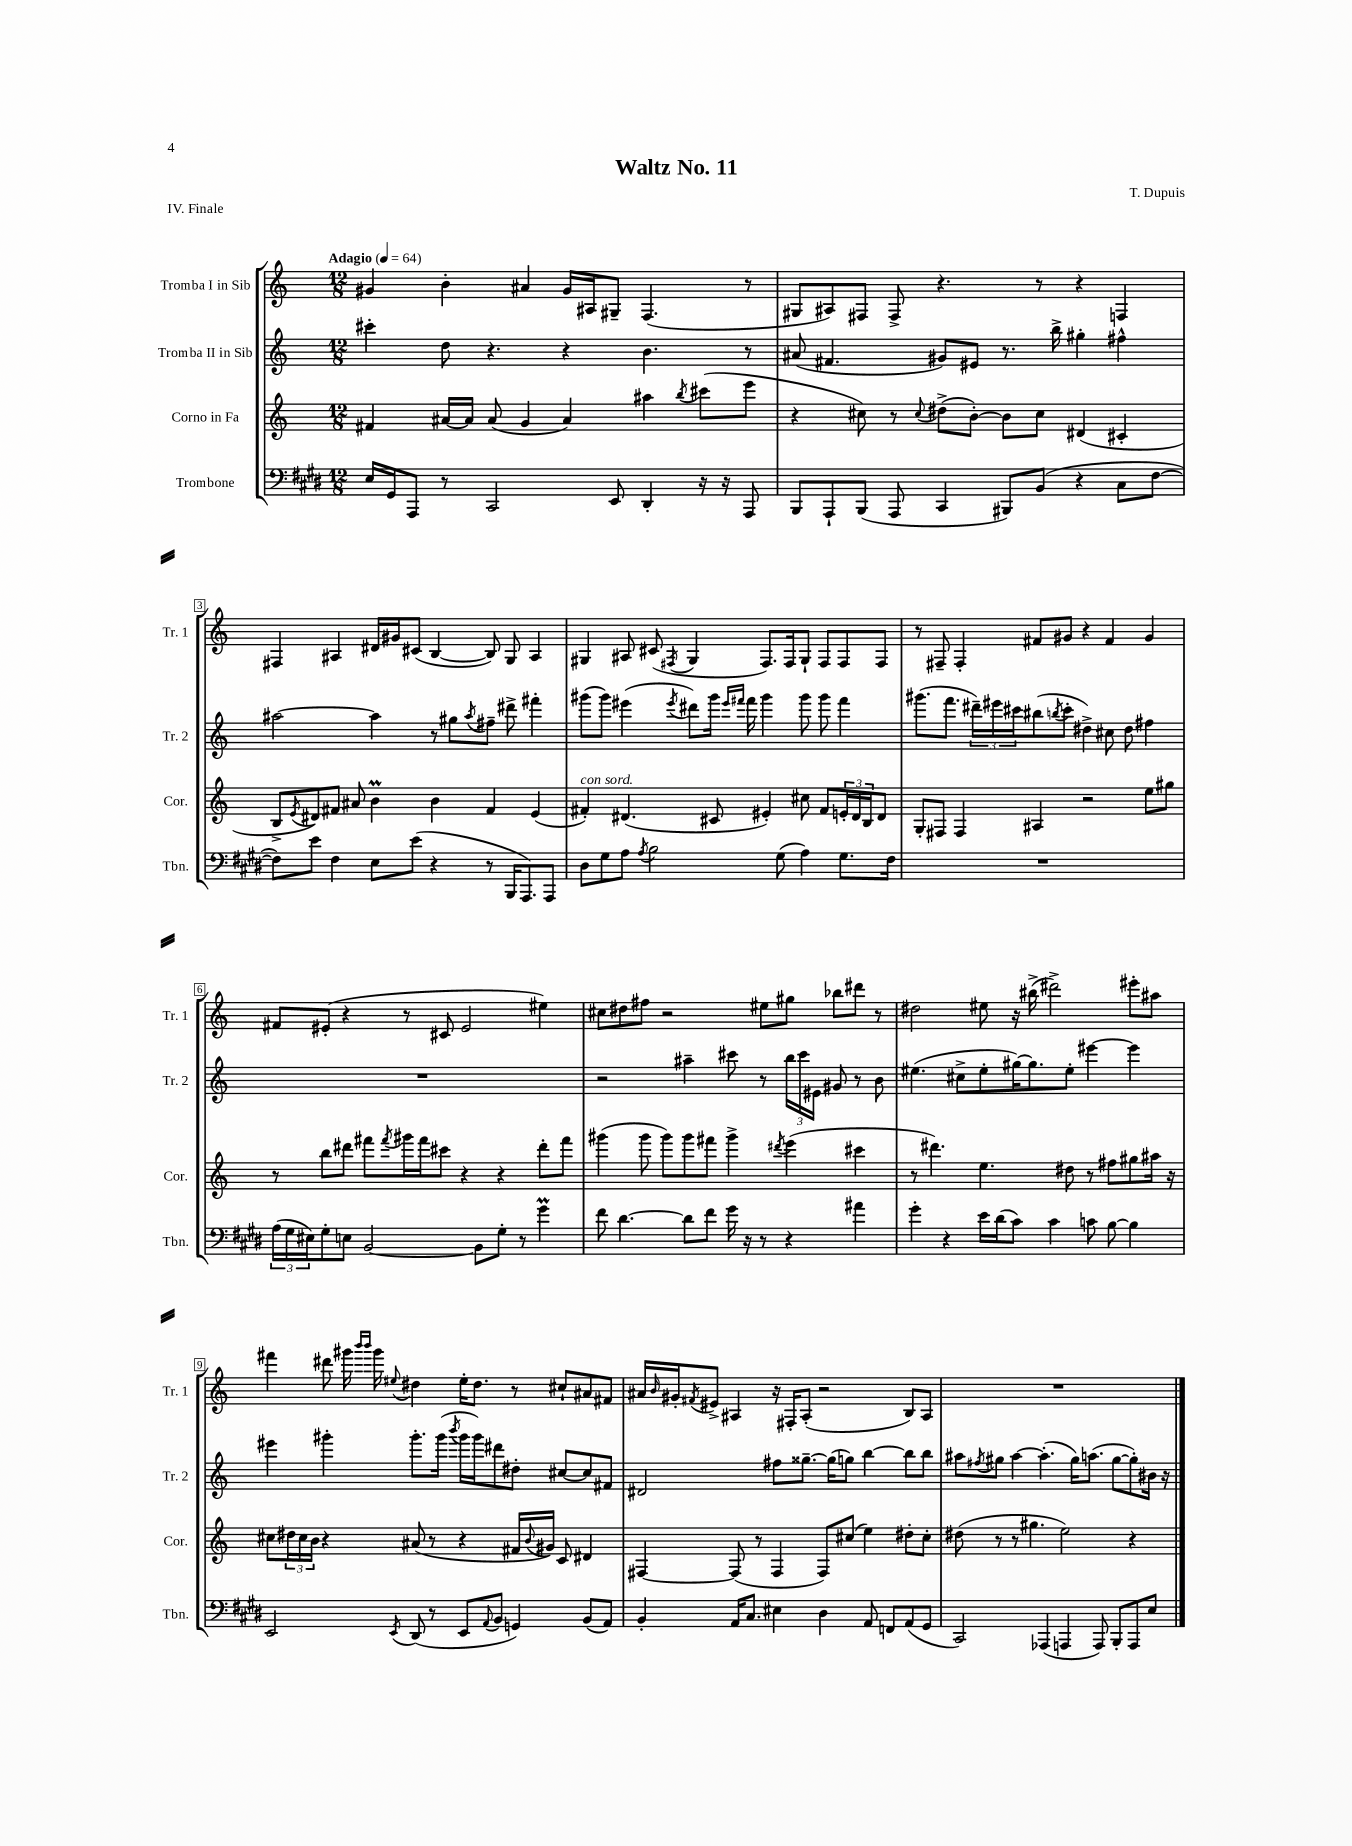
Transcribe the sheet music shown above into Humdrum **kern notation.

**kern	**kern	**kern	**kern
*staff4	*staff3	*staff2	*staff1
*clefF4	*clefG2	*clefG2	*clefG2
*k[f#c#g#d#]	*k[]	*k[]	*k[]
*M12/8	*M12/8	*M12/8	*M12/8
*MM64	*MM64	*MM64	*MM64
16E	4f#	4ccc#'	4g#
16GG#	.	.	.
8AAA	.	.	.
8r	[16a#	8dd	4b'
.	16a#]	.	.
2CC#	(8a#	4.r	.
.	4g	.	4a#
.	4a#)	4r	16g#
.	.	.	16A#
8EE	.	.	8G#~
4DD#'	4aa#	4.b	(4.F
.	8qbb	.	.
16r	(8ccc#	.	.
16r	.	.	.
8AAA	8eee	8r	8r
=	=	=	=
8BBB	4r	(8a#	8G#
8AAA`	.	4.f#	8A#)
(8BBB	8cc#)	.	8F#
8AAA	8r	.	8F#^
.	8qqcc#	.	.
4CC#	(8dd#^	8g#)	4.r
.	[8b')	8e#	.
8BBB#)	8b]	8.r	.
(8BB	8cc#	.	8r
.	.	16bb^	.
4r	(4d#	4gg#'	4r
8C#	4c#'	4ff#^^	4F
[8F#	.	.	.
=	=	=	=
8F#])	8B^	[2aa#	4F#
.	8qe	.	.
8e	8d#)	.	.
4F#	8f#	.	4A#
.	8a#	.	.
8E	4b	4aa#]	16d#
.	.	.	16g#
(8e	.	.	(8c#
4r	4b	8r	[4B
.	.	8gg#	.
.	.	8qaa#	.
8r	4f#	8ff#~	8B])
16BBB	.	8ddd#^	8G
8.AAA)	.	.	.
.	(4e	4fff#'	4A#
8AAA	.	.	.
=	=	=	=
8D#	4f#')	(8ggg#	4G#
8G#	.	8ggg#)	.
8A	(4.d#	(4eee#	8A#
8qA	.	.	.
2B	.	.	(8c#
.	.	8qeee#	8qF#
.	.	8ddd#)	4G#
.	8c#	16ggg#	.
.	.	16qqeee#	.
.	.	16qqfff#	.
.	.	16fff#	.
.	4e#')	4ggg#	8.F#)
(8G#	.	.	.
.	.	.	16F#
4A)	8cc#	8ggg#	8G#`
.	8f#	8ggg#	8F#
8.G#	24e'	4fff#	8F#
.	24d#	.	.
.	24B	.	.
.	8d#	.	8F#
16F#	.	.	.
=	=	=	=
1.r	8G'	(8.ggg#	8r
.	8F#	.	8F#~
.	.	8.fff	.
.	4F#	.	4F#'
.	.	24ddd#~)	.
.	.	24eee#	.
.	.	24ccc#	.
.	4A#	(8bb#	8f#
.	.	8qbb	.
.	.	8ccc#'	8g#
.	2r	4dd#^)	4r
.	.	8cc#	4f#
.	.	8dd#	.
.	8ee	4ff#	4g#
.	8gg#	.	.
=	=	=	=
(24A	8r	1.r	8f#
24G#	.	.	.
24E#)	.	.	.
8G#'	8bb	.	(8e#'
8E	8ddd#	.	4r
[2BB	8fff#	.	.
.	8qfff#	.	.
.	16ggg#	.	8r
.	16fff#	.	.
.	8ccc#	.	8c#
.	4r	.	2e#
8BB]	.	.	.
8G#'	4r	.	.
8r	.	.	.
4g#	8ddd#'	.	4ee#)
.	8fff#	.	.
=	=	=	=
8f#	(4ggg#	2r	8cc#
[4.d#	.	.	8dd#
.	8ggg#	.	8ff#
.	8ggg#)	.	2r
8d#]	8ggg#	4aa#~	.
8f#	8fff#	.	.
16g#	4ggg#^	8ccc#	.
16r	.	.	.
8r	.	8r	8ee#
.	8qddd#	.	.
4r	(4eee	24bb	8gg#
.	.	24ccc#	.
.	.	24e#	.
.	.	8g#	8bb-
4a#	4ccc#	8r	8ddd#
.	.	8b	8r
=	=	=	=
4g#'	8r	(4.ee#	2dd#
.	4.ddd#)	.	.
4r	.	.	.
.	.	8cc#^	.
16e	4.ee	8ee#'	8ee#
(16d#	.	.	.
8c#)	.	[16gg#)	16r
.	.	8.gg#]	(16bb#^
4c#	.	.	2ddd#^)
.	8dd#	8ee#'	.
8c	8r	[4eee#	.
[8B	8ff#	.	.
4B]	8gg#	4eee#]	8eee#'
.	16aa#	.	8aa#
.	16r	.	.
=	=	=	=
2EE	8cc#	4eee#	4fff#
.	24dd#	.	.
.	24cc#	.	.
.	24b	.	.
.	4r	4ggg#'	8ddd#
.	.	.	16ggg#
.	.	.	16qqbbb
.	.	.	16qqbbb
.	.	.	16ggg#
8qEE	.	.	8qqee#
(8DD#	(8a#	8.ggg#'	4dd#
8r	8r	.	.
.	.	(16ggg#	.
.	.	8qbbb	.
8EE	4r	16ggg#	16ee#'
.	.	16ggg#)	8.dd#
8qqAA	.	.	.
8BB	.	8ddd#	.
4GG)	16f#	8dd#'	8r
.	8qqb	.	.
.	16g#)	.	.
.	8c	[8cc#	8cc#`
(8BB	4d#	8cc#]	8a#
8AA)	.	8f#	8f#
=	=	=	=
4BB'	[4F#	2d#	16a#
.	.	.	16qqb
.	.	.	16g#'
.	.	.	8qf#
.	.	.	8e#^
16AA	(8F#]	.	4A#
8.C#	.	.	.
.	8r	.	.
4E#	4F#	8ff#	16r
.	.	.	16F#'
.	.	[8.gg##~	(8A#'
4D#	8F#)	.	2r
.	.	(16gg##]	.
.	(8cc#	8gg)	.
8AA	4ee)	[4bb	.
8FF	.	.	.
(8AA	8dd#'	8bb]	8B)
8GG#	8cc#'	8bb	8A#
=	=	=	=
2CC#)	(8dd#	8aa#	1.r
.	.	8qff#	.
.	8r	8gg#	.
.	8r	[4aa#	.
.	4.gg#	.	.
(4AAA-	.	(4.aa#']	.
4AAA	2ee)	.	.
.	.	16gg#)	.
.	.	(8.aa	.
8AAA)	.	.	.
8BBB'	.	[8gg#	.
8AAA	4r	8gg#'])	.
8E	.	16b#	.
.	.	16r	.
==	==	==	==
*-	*-	*-	*-
